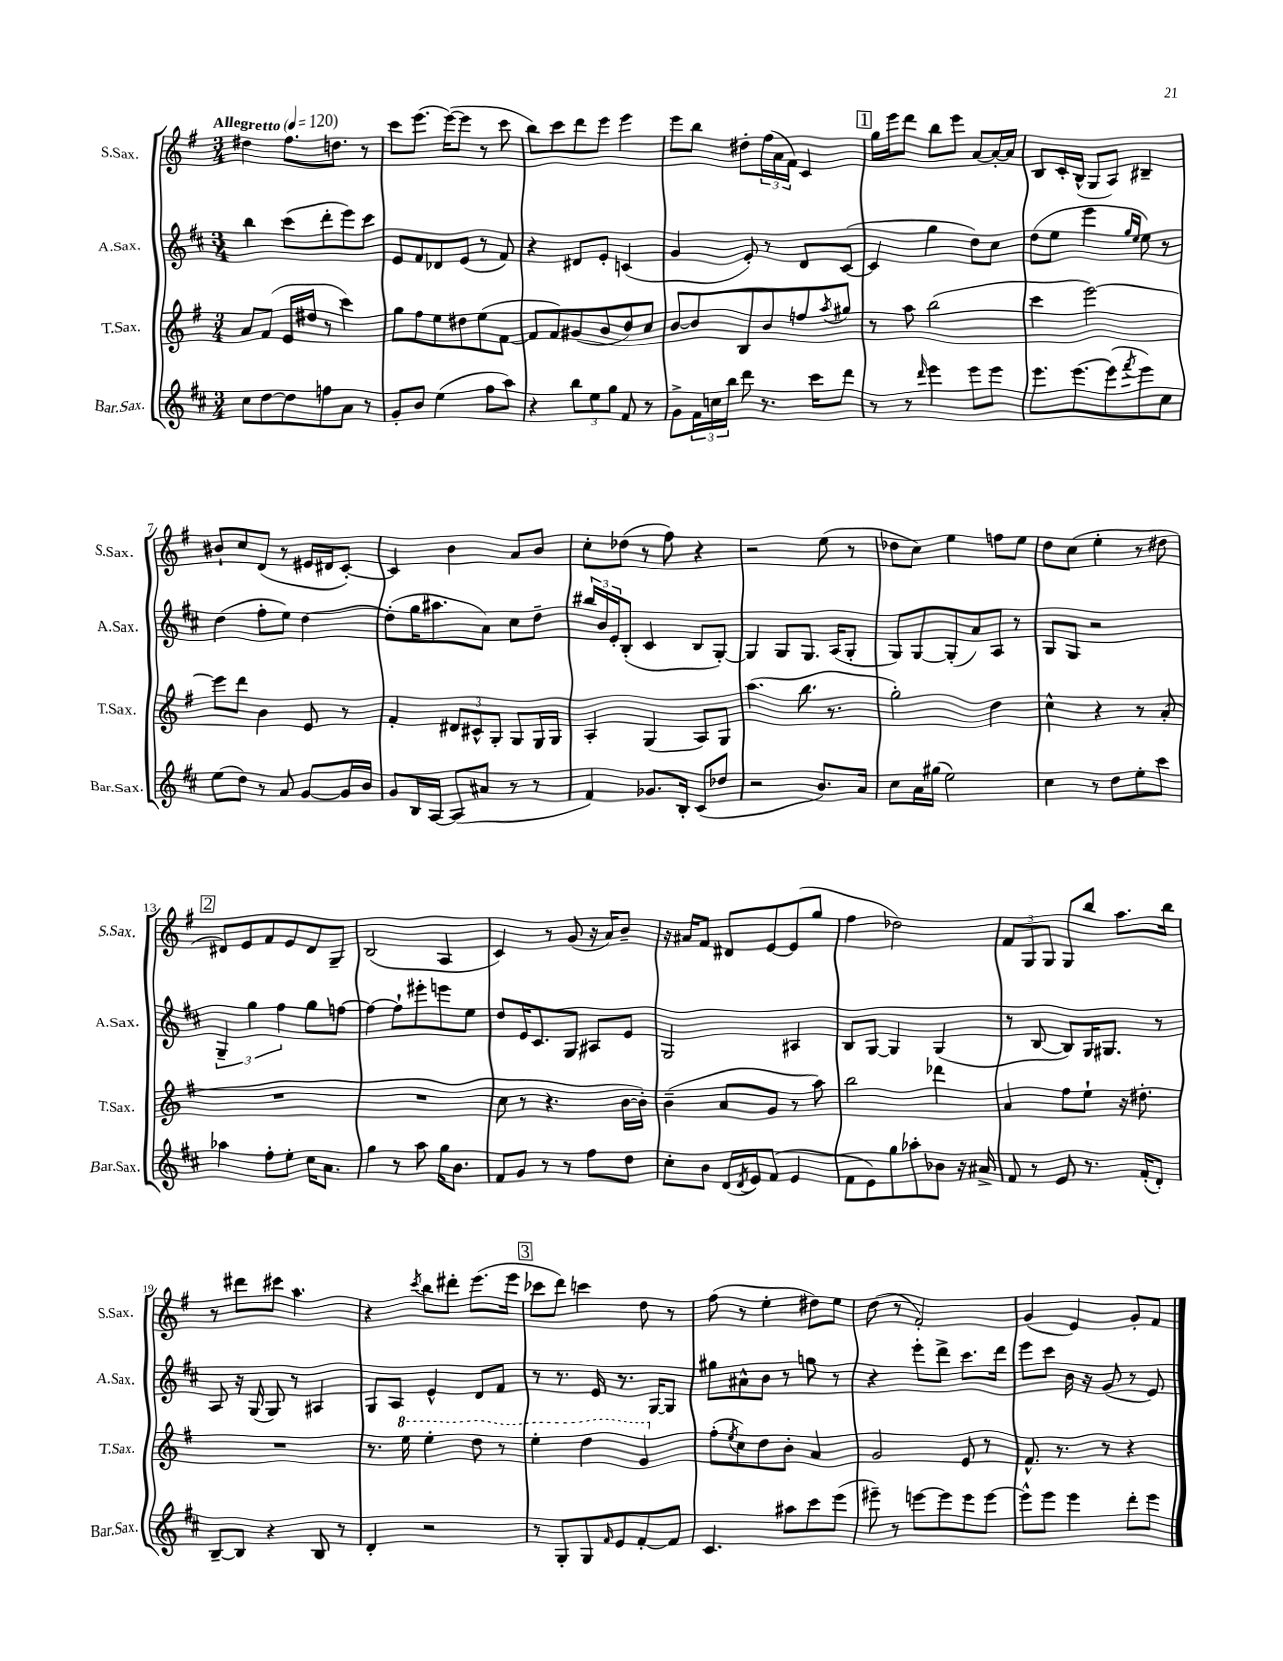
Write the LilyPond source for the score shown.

<<
\new StaffGroup <<
\new Staff = "s0" \with { instrumentName = "S.Sax." shortInstrumentName = "S.Sax." } {
    \clef treble \key g \major \numericTimeSignature \time 3/4 \tempo "Allegretto" 4 = 120
    dis''4 fis''8. d''8. r8 |
    c'''8 e'''8.~ e'''16~( e'''8 r8 c'''8 |
    b''8) c'''8 d'''8 e'''8 e'''4 |
    e'''8 b''8 dis''8-. \tuplet 3/2 { fis''16( a'16 fis'16) } c'4 |
    \mark \markup { \box "1" } g''16 e'''16 d'''8 b''8 e'''8 a'8~ a'16~-. a'16 |
    b8 c'16-. b16-^( g8 a8) bis4-- |
    bis'8-! c''8 d'8( r8 eis'16 dis'16 c'8~-.) |
    c'4 b'4 a'8 b'8 |
    c''8-. des''8( r8 fis''8) r4 |
    r2 e''8( r8 |
    des''8 c''8) e''4 f''8 e''8 |
    d''8 c''8( e''4-. r8 dis''8 |
    \mark \markup { \box "2" } dis'8) e'8 fis'8 e'8 dis'8 g8-- |
    b2( a4 |
    c'4) r8 g'8( r16 a'16) b'8-- |
    r16 ais'16 fis'8 dis'8 e'8~ e'8( g''8 |
    fis''4 des''2) |
    \tuplet 3/2 { fis'8 g8 g8 } g8 b''8 a''8. b''16 |
    r8 dis'''8 cis'''8 a''4. |
    r4 \acciaccatura { c'''8 } b''8 dis'''8-. e'''8.( e'''16 |
    \mark \markup { \box "3" } ces'''8 d'''8) c'''4 d''8 r8 |
    fis''8( r8 e''4-. dis''8) e''8 |
    d''8( r8 fis'2-.) |
    g'4( e'4) g'8-. fis'8 \bar "|." |
}
\new Staff = "s1" \with { instrumentName = "A.Sax." shortInstrumentName = "A.Sax." } {
    \clef treble \key d \major \numericTimeSignature \time 3/4
    b''4 cis'''8( d'''8-. e'''8) cis'''8 |
    e'8 fis'8 des'8 e'8( r8 fis'8) |
    r4 dis'8 e'8-. c'4( |
    g'4 e'8-.) r8 d'8 cis'8~( |
    \mark \markup { \box "1" } cis'4 g''4 d''8) cis''8 |
    d''8( e''8 e'''4 \grace { g''16 e''16 } e''8) r8 |
    d''4( fis''8-. e''8) d''4~ |
    d''8-.( g''16 ais''8. a'8) cis''8 d''8-- |
    \tuplet 3/2 { bis''16 b'16 e'16-. } b8-.( cis'4 b8 g8~-.) |
    g4 g8 g8. a16( g8-. |
    g8) g8~ g8-.( a'8) a8 r8 |
    g8 g8 r2 |
    \mark \markup { \box "2" } \tuplet 3/2 { g4-- g''4 fis''4 } g''8 f''8~ |
    f''4~ f''8-! eis'''8-. e'''8 e''8 |
    d''8 e'16 cis'8. g8 ais8 e'8 |
    g2 ais4 |
    b8 g8~ g4 g4( |
    r8 b8~ b8) g16 gis8. r8 |
    a8 r16 g16( g8) r8 ais4 |
    g8 a8 e'4-^ d'8 fis'8 |
    \mark \markup { \box "3" } r8 r8. e'16 r8. g16~ g8 |
    gis''8 ais'8-^ b'8 r8 g''8 r8 |
    r4 e'''8-. d'''8-> cis'''8. d'''16 |
    e'''8 cis'''8 b'16 r16 g'8( r8 e'8) \bar "|." |
}
\new Staff = "s2" \with { instrumentName = "T.Sax." shortInstrumentName = "T.Sax." } {
    \clef treble \key g \major \numericTimeSignature \time 3/4
    a'8 fis'8( e'16 dis''16 r8 c'''4) |
    g''8 fis''8 e''8 dis''8 e''8( fis'8~ |
    fis'8 fis'8) gis'8( b'8 d''8) c''8 |
    b'8~ b'8 b8 b'8 f''8 \acciaccatura { a''8 } gis''8 |
    \mark \markup { \box "1" } r8 a''8 b''2( |
    c'''4 e'''2~) |
    e'''8 d'''8 b'4 e'8 r8 |
    fis'4-. \tuplet 3/2 { dis'8 cis'8-^ g8-. } g8 g16 g16 |
    a4-. g4( a8) g8 |
    a''4.( b''8. r8. |
    g''2-.) d''4 |
    c''4-^ r4 r8 a'8-.( |
    \mark \markup { \box "2" } R2. |
    R2. |
    c''8 r8 r4. b'16~ b'16-.) |
    b'4--( a'8 g'8 r8 a''8) |
    b''2 des'''4 |
    a'4 fis''8 e''8-! r16 dis''8.-. |
    R2. |
    r8. \ottava #1 e'''16 e'''4-. d'''8 r8 |
    \mark \markup { \box "3" } e'''4-. d'''4 g''4 \ottava #0 |
    fis''8-.( \acciaccatura { e''8 } c''8) d''8 b'8-. a'4 |
    g'2 e'8 r8 |
    fis'8.-^ r8. r8 r4 \bar "|." |
}
\new Staff = "s3" \with { instrumentName = "Bar.Sax." shortInstrumentName = "Bar.Sax." } {
    \clef treble \key d \major \numericTimeSignature \time 3/4
    cis''8 d''8~ d''8 f''8 a'8 r8 |
    g'8-. b'8 e''4( fis''8 a''8) |
    r4 \tuplet 3/2 { b''8 e''8 g''8 } fis'8 r8 |
    g'8-> \tuplet 3/2 { fis'16 c''16 b''16 } d'''8 r8. cis'''16 d'''8 |
    \mark \markup { \box "1" } r8 r8 \grace { d'''16 } e'''4 e'''8 e'''8 |
    e'''8. e'''8.~ e'''8( \acciaccatura { fis'''8 } e'''8) cis''8 |
    e''8( d''8) r8 a'8 g'8~ g'16 b'16 |
    g'8 b16 a16~ a8( ais'8 r8 r8 |
    fis'4) ges'8. b16-. cis'8( des''8 |
    r2 b'8.) a'16 |
    cis''8 a'16 gis''16( e''2) |
    cis''4 r8 d''8 e''8-. cis'''8 |
    \mark \markup { \box "2" } aes''4 fis''8-. e''8-. cis''16 a'8. |
    g''4 r8 a''8 g''16 b'8. |
    fis'8 g'8 r8 r8 fis''8 d''8 |
    cis''8-. b'8 d'16( \acciaccatura { d'8 } e'16) fis'8( e'4 |
    fis'8 e'8) g''8 aes''8-. bes'8 r16 ais'16-> |
    fis'8 r8 e'8 r8. fis'16-.( d'8-.) |
    b8~-- b8 r4 b8 r8 |
    d'4-. r2 |
    \mark \markup { \box "3" } r8 g8-. g8 \grace { fis'16 } e'8 fis'8~-. fis'8 |
    cis'4. ais''8 cis'''8 e'''8( |
    eis'''8--) r8 e'''8~ e'''8 e'''8 e'''8~ |
    e'''8-^ e'''8 e'''4 d'''8-. e'''8 \bar "|." |
}
>>
>>
